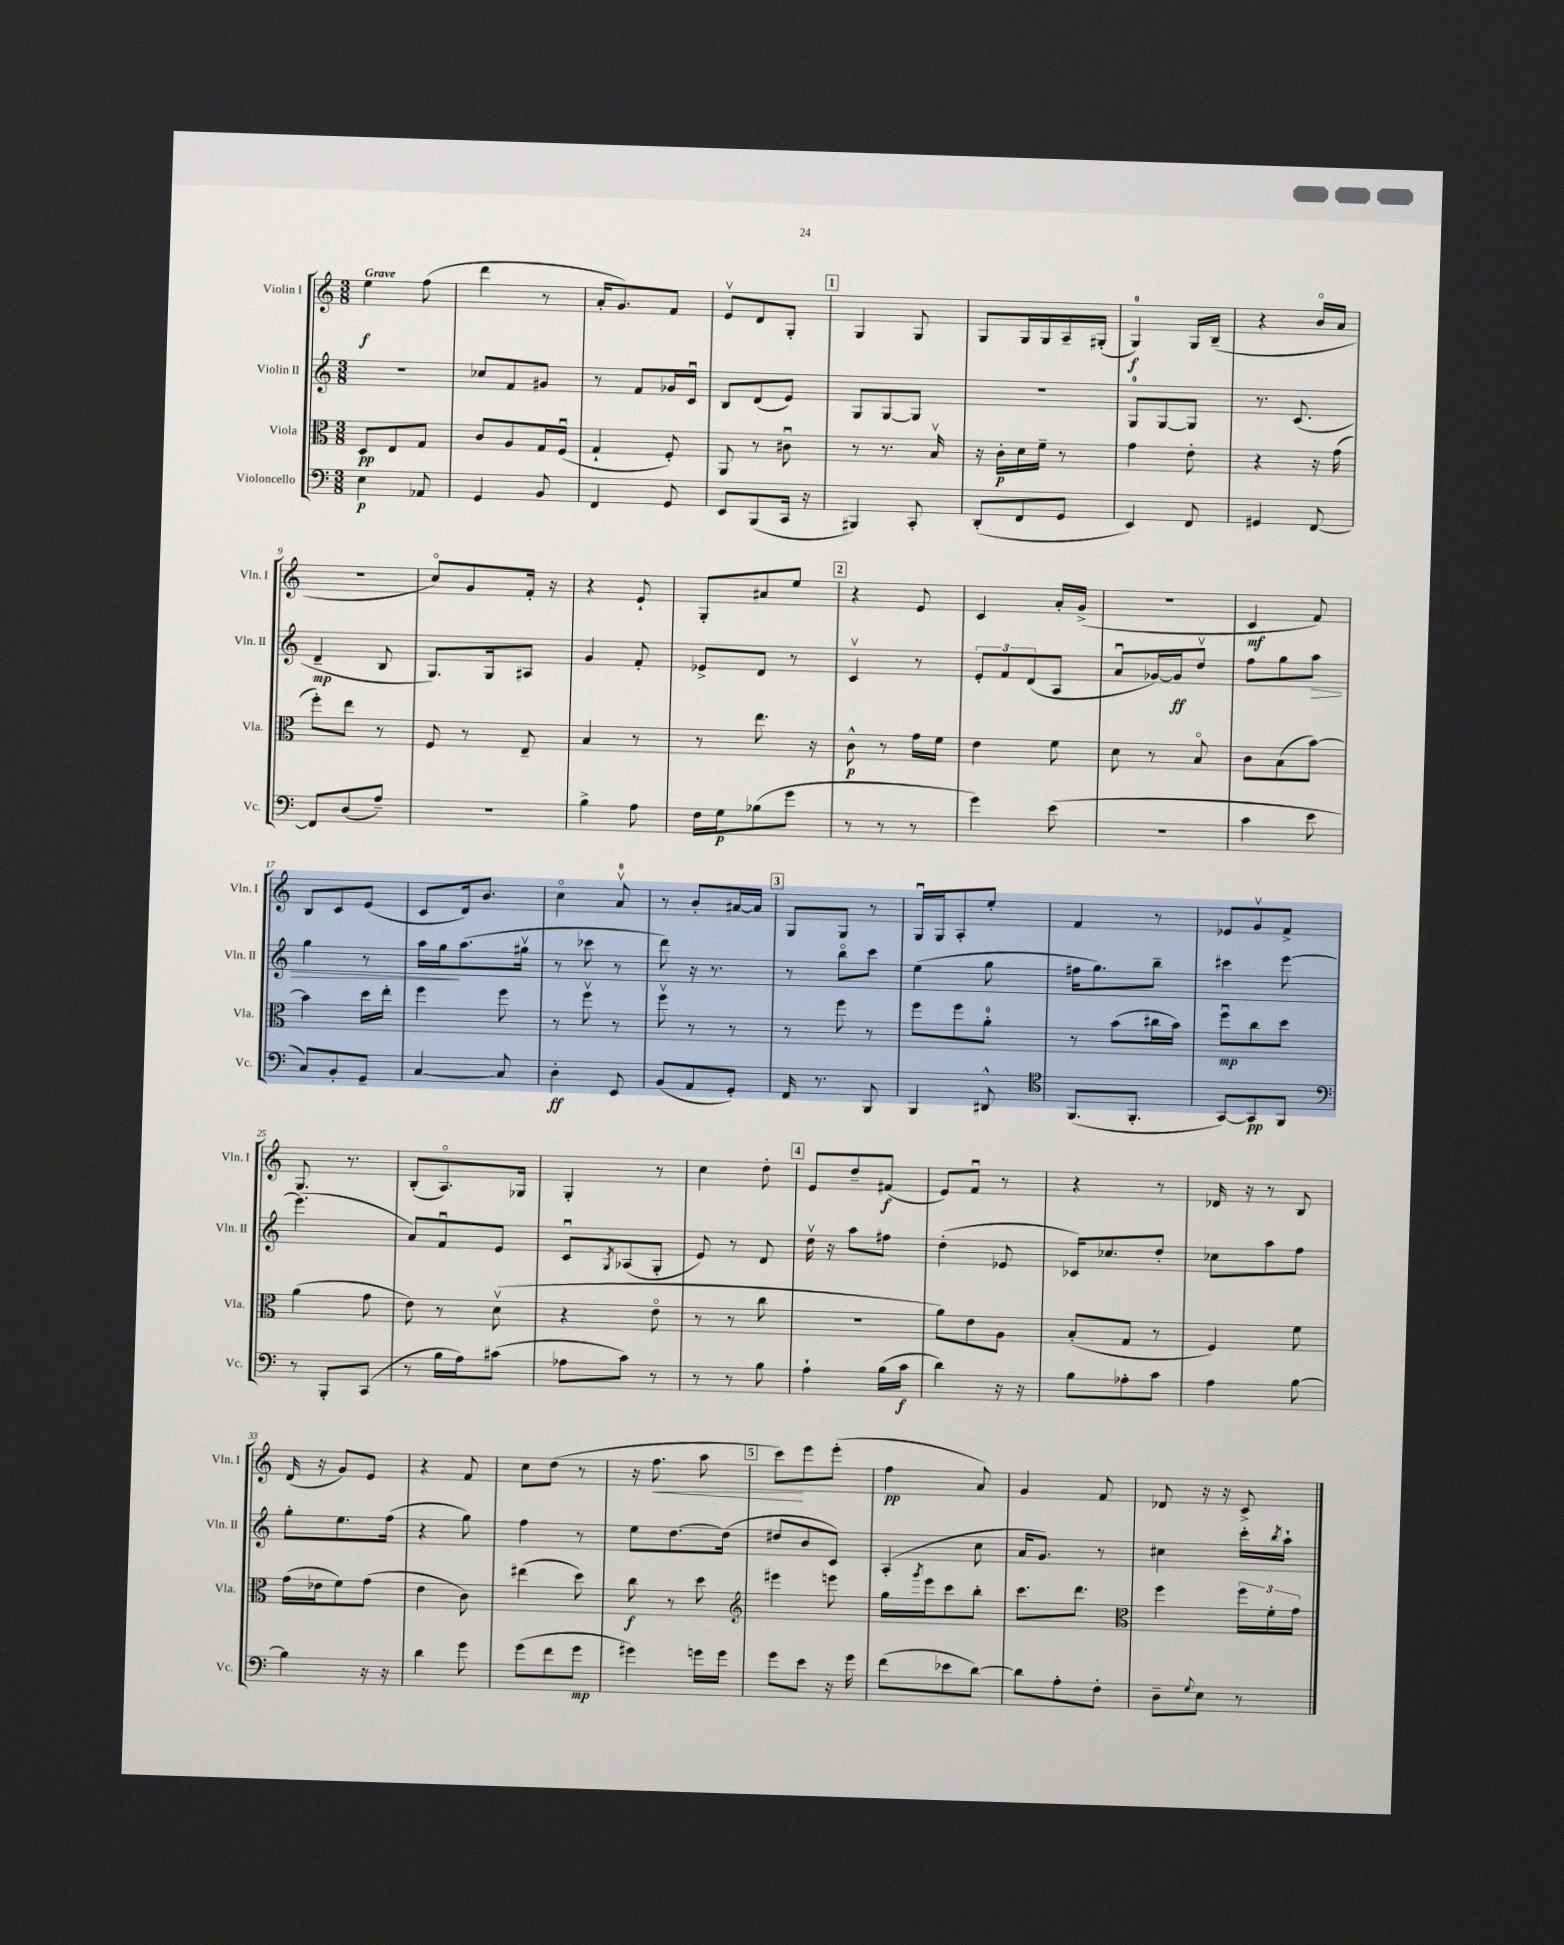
<<
\new StaffGroup <<
\new Staff = "s0" \with { instrumentName = "Violin I" shortInstrumentName = "Vln. I" } {
    \clef treble \key c \major \numericTimeSignature \time 3/8 \tempo "Grave"
    e''4\f f''8( |
    d'''4 r8 |
    a'16-. g'8.) f'8 |
    e'8\upbow d'8 g8-. |
    \mark \markup { \box "1" } g4 g8 |
    g8 g16 g16 a16-- gis16-.( |
    g4-0\f) g16 b16--( |
    r4 b'16\flageolet a'16 |
    R4. |
    c''8\flageolet) g'8 f'16-. r16 |
    r4 e'8-! |
    g8-. ais'8 e''8 |
    \mark \markup { \box "2" } r4 e'8 |
    c'4 a'16-. g'16->( |
    R4. |
    c'4\mf f'8) |
    b8 c'8 e'8( |
    c'8 d'16) b'8. |
    c''4\flageolet a'8-0\upbow |
    r8 b'8-. ais'16~ ais'16 |
    \mark \markup { \box "3" } g8 g8 r8 |
    g16\downbow g16 a8-. e''8-. |
    f'4 r8 |
    ees'8 g'8\upbow f'8-> |
    g8. r8. |
    b8-.( a8.\flageolet) ges16 |
    g4-. r8 |
    c''4 d''8-. |
    \mark \markup { \box "4" } e'8 d''8-- fis'8\f( |
    e'8) f'8\downbow r8 |
    r4 r8 |
    des'16 r16 r8 b8 |
    d'16( r16 g'8) e'8 |
    r4 f'8 |
    c''8 d''8( r8 |
    r16 f''8.\< a''8 |
    \mark \markup { \box "5" } c'''8\!) e'''8 e'''8-.( |
    f''4\pp a'8) |
    g'4 f'8 |
    des'8 r16 r16 c'8-> \bar "|." |
}
\new Staff = "s1" \with { instrumentName = "Violin II" shortInstrumentName = "Vln. II" } {
    \clef treble \key c \major \numericTimeSignature \time 3/8
    R4. |
    ces''8 f'8 gis'8 |
    r8 f'8 ges'16 c'16\downbow |
    b8 d'8( e'8) |
    \mark \markup { \box "1" } g8 g8~ g8 |
    R4. |
    g8-0 g8~ g8 |
    r8. c'8.( |
    d'4--\mp b8 |
    g8.) g16 ais8 |
    g'4 f'8-. |
    ees'8-> d'8 r8 |
    \mark \markup { \box "2" } c'4\upbow r8 |
    \tuplet 3/2 { e'8-. f'8 d'8( } a8 |
    a'8\downbow ges'16~) ges'16\ff d''8\upbow |
    f''8 g''8 a''8\> |
    g''4 r8 |
    a''16 g''16\! a''8.( gis''16\upbow |
    r8 ces'''8 r8 |
    d'''8) r16 r8. |
    \mark \markup { \box "3" } r8 b''8\flageolet c'''8 |
    e''4( g''8 |
    fis''16 g''8.) b''8-- |
    cis'''4 e'''8~ |
    e'''4.( |
    a'8) f'8\downbow e'8 |
    c'8\downbow \acciaccatura { g8 } aes8( g8-. |
    e'8) r8 d'8 |
    \mark \markup { \box "4" } d''16\upbow r16 a''8 fis''8 |
    d''4-.( ees'8 |
    ces'16) ces''8. d''8-. |
    ces''8 a''8 f''8 |
    g''8-. e''8. f''16( |
    r4 g''8) |
    f''4 r8 |
    e''8 d''8.~ d''16( |
    \mark \markup { \box "5" } dis''8 b'8 c'8) |
    a4-.( c''8 |
    a'16 g'8.) r8 |
    cis''4 c'''16-. \acciaccatura { b''8 } a''16-! \bar "|." |
}
\new Staff = "s2" \with { instrumentName = "Viola" shortInstrumentName = "Vla." } {
    \clef alto \key c \major \numericTimeSignature \time 3/8
    d8\pp e8 g8 |
    c'8 a8 g16 f16\downbow( |
    g4-! f8-.) |
    a,8 r8 cis'8\downbow |
    \mark \markup { \box "1" } r8 r8. b16\upbow |
    r16 c'16-.\p d'16 f'16-- r8 |
    g'4 e'8-. |
    r4 r16 g'16( |
    f''8-.) e''8 r8 |
    f8 r8 e8-- |
    b4 r8 |
    r8 e''8. r16 |
    \mark \markup { \box "2" } c'8-^\p r8 g'16 f'16 |
    e'4 f'8 |
    d'8 r8 b8\flageolet |
    c'8 b8( b'8~) |
    b'4 d''16 e''16-. |
    f''4 f''8 |
    r8 f''8\upbow r8 |
    f''8\upbow r8 r8 |
    \mark \markup { \box "3" } r8 f''8 r8 |
    f''8 f''8 a'8-0-. |
    r8 b'8( cis''16 b'16) |
    f''8\downbow\mp c''8 d''8 |
    a'4( g'8 |
    e'8) r8 d'8\upbow( |
    r4 e'8\flageolet |
    r8 r8 c''8 |
    \mark \markup { \box "4" } R4. |
    a'8) e'8 a8 |
    b8-.( g8 r8 |
    f4) f'8 |
    g'16( ees'16 f'8) g'8( |
    e'4 c'8) |
    eis''4( d''8) |
    c''8\f r8 d''8 |
    \mark \markup { \box "5" } \clef treble eis'''4 e'''8 |
    g''16 \acciaccatura { g'''8 } e'''16 c'''8 b''8-. |
    c'''8. d'''8. |
    \clef alto f''4 \tuplet 3/2 { f''16 f'16-. g'16 } \bar "|." |
}
\new Staff = "s3" \with { instrumentName = "Violoncello" shortInstrumentName = "Vc." } {
    \clef bass \key c \major \numericTimeSignature \time 3/8
    e4\p aes,8 |
    g,4 b,8 |
    f,4 g,8 |
    e,8 b,,8( c,16 r16 |
    \mark \markup { \box "1" } bis,,4) c,8-. |
    d,8-.( f,8 g,8 |
    e,4) f,8 |
    gis,4 f,8~ |
    f,8 d8( a8--) |
    r4. |
    b4-> a8 |
    f16 g16\p bes8( g'8 |
    \mark \markup { \box "2" } r8 r8 r8 |
    g'4) e'8( |
    R4. |
    c'4 e'8 |
    c8) b,8-. g,8-- |
    c4~ c8 |
    d4-.\ff e,8 |
    b,8( a,8 g,8-.) |
    \mark \markup { \box "3" } f,16 r8. b,,8 |
    b,,4 dis,8-^ |
    \clef tenor f,8.( f,8.-. |
    g,8~) g,8\pp f,8 |
    \clef bass r8 b,,8-. c,8( |
    r8 b16 a16) cis'8( |
    aes8 c'8) r8 |
    r8 r8 b8 |
    \mark \markup { \box "4" } a4-! b16( c'16\f |
    d'4) r16 r16 |
    b8 aes8-. c'8 |
    a4 b8~ |
    b4 r16 r16 |
    d'4 g'8 |
    g'8( f'8 g'8\mp |
    gis'4) g'16 g'16 |
    \mark \markup { \box "5" } g'8 e'8 r16 g'16 |
    f'8( ees'8 d'8~) |
    d'8 a8-. f8-. |
    d8-- \appoggiatura { g8 } e8 r8 \bar "|." |
}
>>
>>
